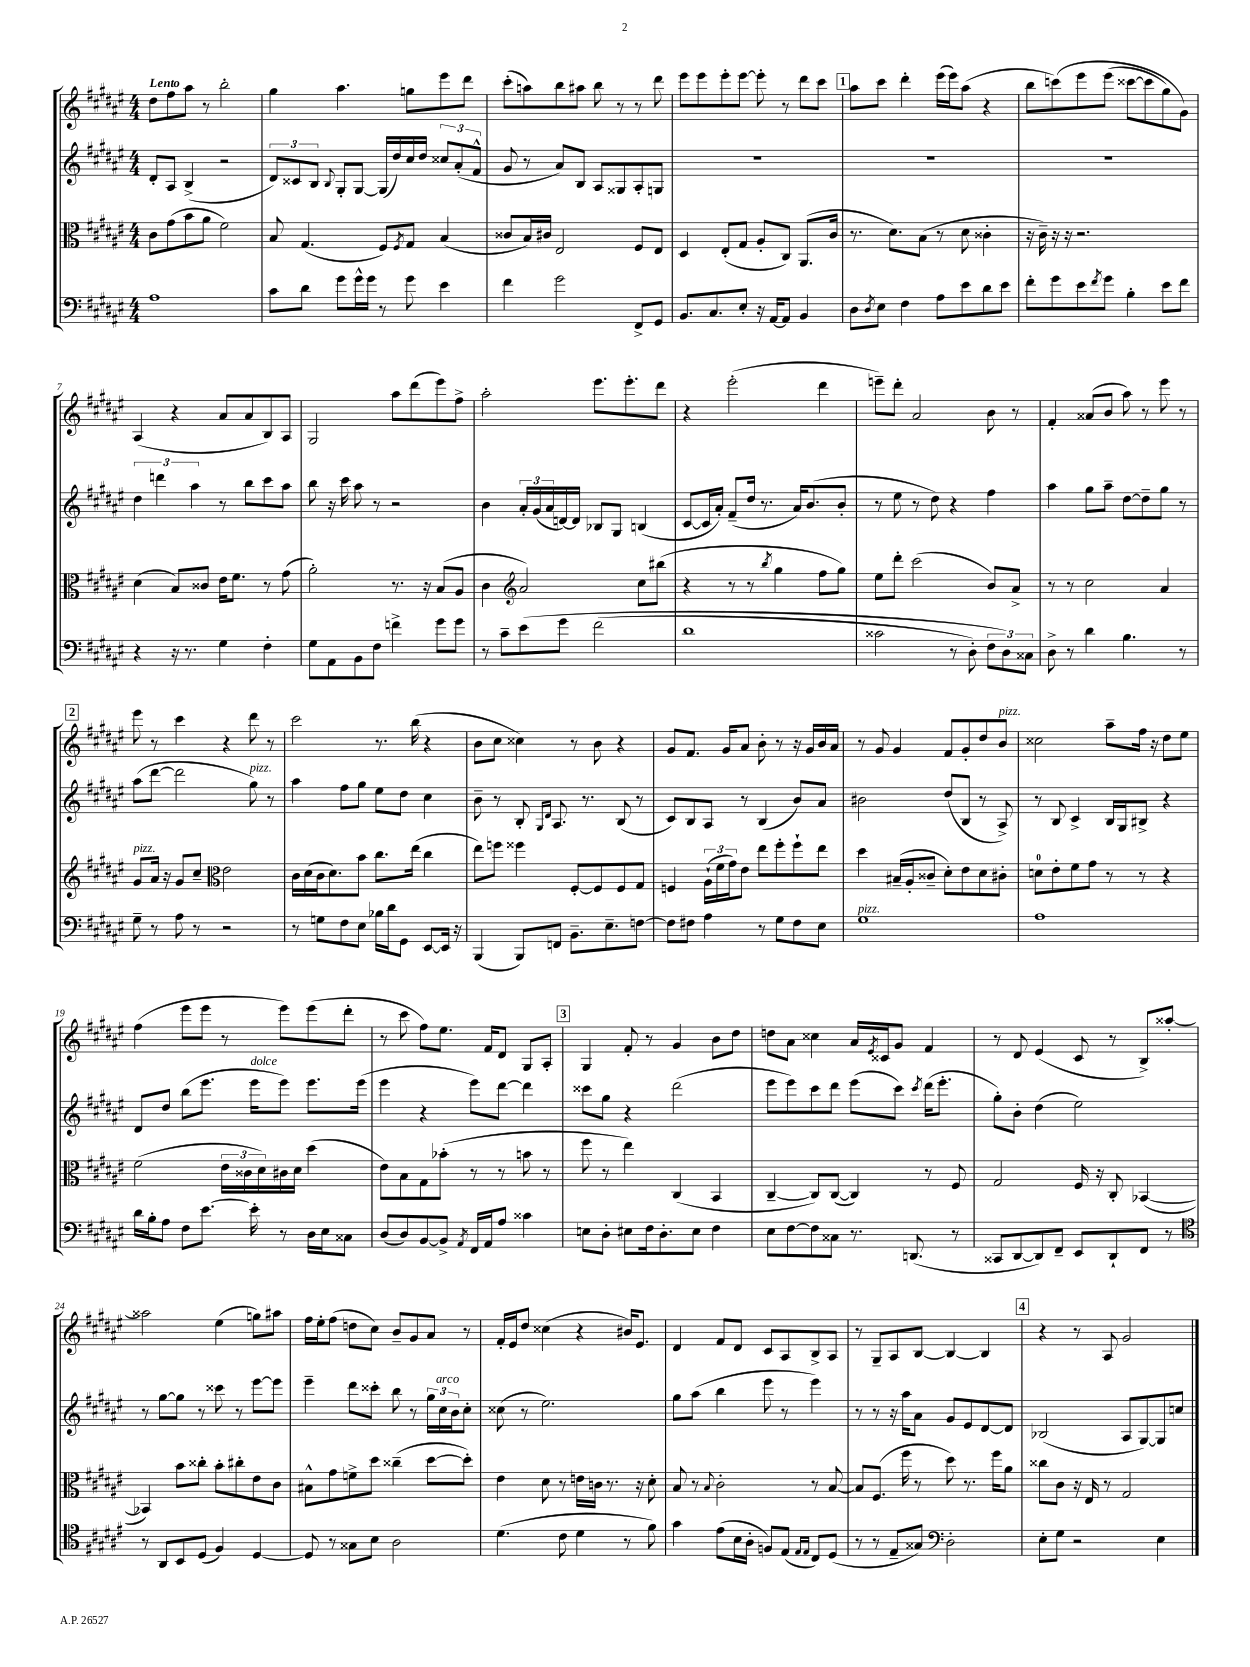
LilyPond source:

<<
\new StaffGroup <<
\new Staff = "s0" {
    \clef treble \key fis \major \numericTimeSignature \time 4/4 \tempo "Lento"
    dis''8 fis''8 ais''8 r8 b''2-. |
    gis''4 ais''4. g''8 eis'''8 dis'''8 |
    cis'''8-.( a''8) b''8 ais''8 b''8 r8 r8 dis'''8 |
    eis'''8 eis'''8 eis'''8-. eis'''8~ eis'''8-. r8 dis'''8 cis'''8 |
    \mark \markup { \box "1" } ais''8 cis'''8 dis'''4-. eis'''16( eis'''16) ais''8( r4 |
    b''8 c'''8)\( eis'''8 eis'''8( cisis'''8~ cisis'''8 gis''8) gis'8\) |
    ais4( r4 ais'8 ais'8 b8) ais8 |
    gis2 ais''8 dis'''8( eis'''8) fis''8-> |
    ais''2-. eis'''8. eis'''8.-. dis'''8 |
    r4 eis'''2-.( dis'''4 |
    e'''8--) dis'''8-. ais'2 b'8 r8 |
    fis'4-. aisis'8( b'8 ais''8) r8 eis'''8 r8 |
    \mark \markup { \box "2" } eis'''8 r8 cis'''4 r4 dis'''8 r8 |
    cis'''2 r8. b''16( r4 |
    b'8 cis''8 cisis''4) r8 b'8 r4 |
    gis'8 fis'8. gis'16 ais'8 b'8-. r8 r16 gis'16 b'16 ais'16 |
    r8 gis'8 gis'4 fis'8 gis'8-. dis''8 b'8^\markup { \italic "pizz." } |
    cisis''2 ais''8-- fis''16 r16 dis''8 eis''8 |
    fis''4( eis'''8 eis'''8 r8 eis'''8) eis'''8( dis'''8-. |
    r8 cis'''8 fis''8) eis''8. fis'16 dis'8 gis8 ais8-. |
    \mark \markup { \box "3" } gis4 fis'8-. r8 gis'4 b'8 dis''8 |
    d''8 ais'8 cisis''4 ais'16 \acciaccatura { eis'8 } cisis'16 gis'8 fis'4 |
    r8 dis'8 eis'4( cis'8 r8 b8->) aisis''8~-. |
    aisis''2 eis''4( g''8) ais''8 |
    fis''16 eis''16-. fis''8( d''8 cis''8) b'8-- gis'8 ais'8 r8 |
    fis'16-. eis'16 dis''8 cisis''4( r4 bis'16) eis'8. |
    dis'4 fis'8 dis'8 cis'8 ais8 b8-> ais8 |
    r8 gis8-- ais8 b8~ b4~ b4 |
    \mark \markup { \box "4" } r4 r8 ais8 gis'2 \bar "|." |
}
\new Staff = "s1" {
    \clef treble \key fis \major \numericTimeSignature \time 4/4
    dis'8-. ais8 b4->( r2 |
    \tuplet 3/2 { dis'8) cisis'8 b8 } \appoggiatura { b8 } gis8-. gis8~ gis16( dis''16) cis''16 dis''16 \tuplet 3/2 { cisis''8 ais'8-.( fis'8-^ } |
    gis'8 r8 ais'8) b8 ais8 gisis8 ais8-. g8 |
    R1 |
    \mark \markup { \box "1" } R1 |
    R1 |
    \tuplet 3/2 { dis''4 d'''4 ais''4 } r8 b''8 cis'''8 ais''8 |
    b''8 r16 cis'''16 ais''8 r8 r2 |
    b'4 \tuplet 3/2 { ais'16-. gis'16( ais'16 } d'16~) d'16 bes8 gis8 b4( |
    cis'8~ cis'16 ais'16-.) fis'8--( dis''16 r8. ais'16) b'8.( b'8-. |
    r8 eis''8 r8 dis''8) r4 fis''4 |
    ais''4 gis''8 ais''8-- dis''8~ dis''8-- gis''8 r8 |
    \mark \markup { \box "2" } ais''8( dis'''8~ dis'''2 gis''8^\markup { \italic "pizz." }) r8 |
    ais''4 fis''8 gis''8 eis''8 dis''8 cis''4 |
    b'8-- r8 b8-. \grace { gis16 dis'16 } ais8. r8. b8( r8 |
    cis'8) b8 ais8 r8 b4( b'8) ais'8 |
    bis'2 dis''8( b8 r8 ais8->) |
    r8 b8 cis'4-> b16 gis16 bis8-> r4 |
    dis'8 dis''8 b''8( eis'''8. eis'''16^\markup { \italic "dolce" } eis'''8) eis'''8. eis'''16( |
    eis'''4 r4 eis'''8) dis'''8~ dis'''4 |
    \mark \markup { \box "3" } cisis'''8 gis''8 r4 dis'''2( |
    eis'''8 eis'''8) cis'''8 dis'''8 eis'''8( cis'''8) \acciaccatura { cis'''8 } dis'''16( eis'''8.-. |
    gis''8-.) b'8-. dis''4( eis''2) |
    r8 gis''8~ gis''8 r8 cisis'''8 r8 eis'''8~ eis'''8 |
    eis'''4-- dis'''8 cisis'''8-. b''8 r8 \tuplet 3/2 { gis''16 cis''16^\markup { \italic "arco" } b'16 } cis''8-. |
    cisis''8( r8 eis''2.) |
    gis''8 ais''8( b''4 eis'''8 r8 eis'''4) |
    r8 r8 r16 ais''16 ais'8 gis'8 eis'8 dis'8~ dis'8 |
    \mark \markup { \box "4" } bes2( ais8 gis8~) gis8 c''8 \bar "|." |
}
\new Staff = "s2" {
    \clef alto \key fis \major \numericTimeSignature \time 4/4
    cis'8 gis'8( b'8 ais'8 fis'2) |
    b8 gis4.( fis8) \acciaccatura { fis8 } gis8 b4( |
    cisis'8 b16) cis'16 eis2 fis8 eis8 |
    dis4 eis8-.( gis8 ais8-. cis8) ais,8.( cis'16 |
    \mark \markup { \box "1" } r8. dis'8.) b8( r8 dis'8 cisis'4-. |
    r16 cis'16--) r16 r16 r2. |
    dis'4( b8) cisis'8 eis'16 fis'8. r8 gis'8( |
    ais'2-.) r8. r16 b8( ais8 |
    cis'4 \clef treble ais'2) cis''8 bis''8( |
    r4 r8 r8 \acciaccatura { b''8 } gis''4 fis''8 gis''8) |
    eis''8 dis'''8-. cis'''2( b'8) ais'8-> |
    r8 r8 cis''2 ais'4 |
    \mark \markup { \box "2" } gis'8^\markup { \italic "pizz." } ais'16 r16 gis'8 cis''8-- \clef alto eis'2 |
    cis'16 dis'16( cis'16 dis'8.) b'8 cis''8. eis''16( cis''4 |
    eis''8) f''8 fisis''4 fis8~-. fis8 fis8 gis8 |
    f4 \tuplet 3/2 { ais16-!( fis'16 gis'16) } eis'8 eis''8 fis''8-. fis''8-! eis''8 |
    dis''4 bis16--( ais16-. cisis'8-- dis'8-.) eis'8 dis'8 cis'8-. |
    d'8-0 eis'8-. fis'8 gis'8 r8 r8 r4 |
    fis'2( \tuplet 3/2 { eis'16 cisis'16 dis'16) } cis'16 dis'16 dis''4( |
    eis'8) b8 gis8 bes'8-.( r8 r8 b'8 r8 |
    \mark \markup { \box "3" } fis''8 r8 eis''4) cis4( b,4 |
    cis4~-- cis8) cis8~( cis4) r8 fis8 |
    gis2 fis16 r16 cis8-. bes,4~( |
    bes,4) b'8 cisis''8-. b'8-. cis''8-. eis'8 cis'8 |
    bis8-^ gis'8 f'8-> dis''8 cisis''4--( dis''8~ dis''8-.) |
    eis'4 dis'8 r8 e'16 c'16 r8. r16 dis'8-. |
    b8 r8 \appoggiatura { b8 } cis'2-. r8 b8~ |
    b8 fis8.( fis''16 r8 dis''8) r8. fis''16 ais'8 |
    \mark \markup { \box "4" } cisis''8 cis'8 r16 eis16 r8 gis2 \bar "|." |
}
\new Staff = "s3" {
    \clef bass \key fis \major \numericTimeSignature \time 4/4
    ais1 |
    cis'8 dis'8 gis'8 gis'16-^ gis'16 r8 gis'8 eis'4 |
    fis'4 gis'2 fis,8-> gis,8 |
    b,8. cis8. eis8-. r16 ais,16~ ais,8 b,4 |
    \mark \markup { \box "1" } dis8 \acciaccatura { dis8 } eis8 fis4 ais8 eis'8 dis'8 eis'8 |
    fis'8-. gis'8 eis'8 \acciaccatura { fis'8 } gis'8 b4-. eis'8 fis'8 |
    r4 r16 r8. gis4 fis4-. |
    gis8 ais,8 b,8 fis8 f'4-> gis'8 gis'8 |
    r8 cis'8-- eis'8\( gis'8 fis'2( |
    dis'1 |
    cisis'2 r8 dis8-.) \tuplet 3/2 { fis8 dis8\) cisis8 } |
    dis8-> r8 dis'4 b4. r8 |
    \mark \markup { \box "2" } gis8-- r8 ais8 r8 r2 |
    r8 g8 fis8 eis8 bes16 dis'16 gis,8 eis,8~ eis,16 r16 |
    b,,4( b,,8) f,8 b,8.-- eis8.-- f8~ |
    f8 fis8 ais4 r8 gis8 fis8 eis8 |
    gis1^\markup { \italic "pizz." } |
    ais1 |
    dis'16 b16-. ais8 fis8 eis'8.~ eis'16-. r8 dis16 eis16 cisis8 |
    dis8( dis8) b,8~ b,8-> \acciaccatura { ais,8 } fis,16 ais,16 ais8 cisis'4 |
    \mark \markup { \box "3" } e8 dis8-. eis8 fis16 dis8.-. eis8 fis4 |
    eis8 fis8~ fis8 cisis8 r8. d,8.( r8 |
    cisis,8 dis,8~ dis,8) fis,8-- eis,8 dis,8-! fis,8 r8 |
    \clef tenor r8 ais,8 b,8 dis8( fis4) dis4~ |
    dis8 r8 gisis8 b8 ais2 |
    dis'4.( cis'8 dis'4 r8 fis'8) |
    gis'4 eis'8( b16 ais16-. f8) eis8( \grace { eis16 eis16 } cis8) dis8( |
    r8 r8 eis8-- gisis8) \clef bass dis2-. |
    \mark \markup { \box "4" } eis8-. gis8 r2 eis4 \bar "|." |
}
>>
>>
